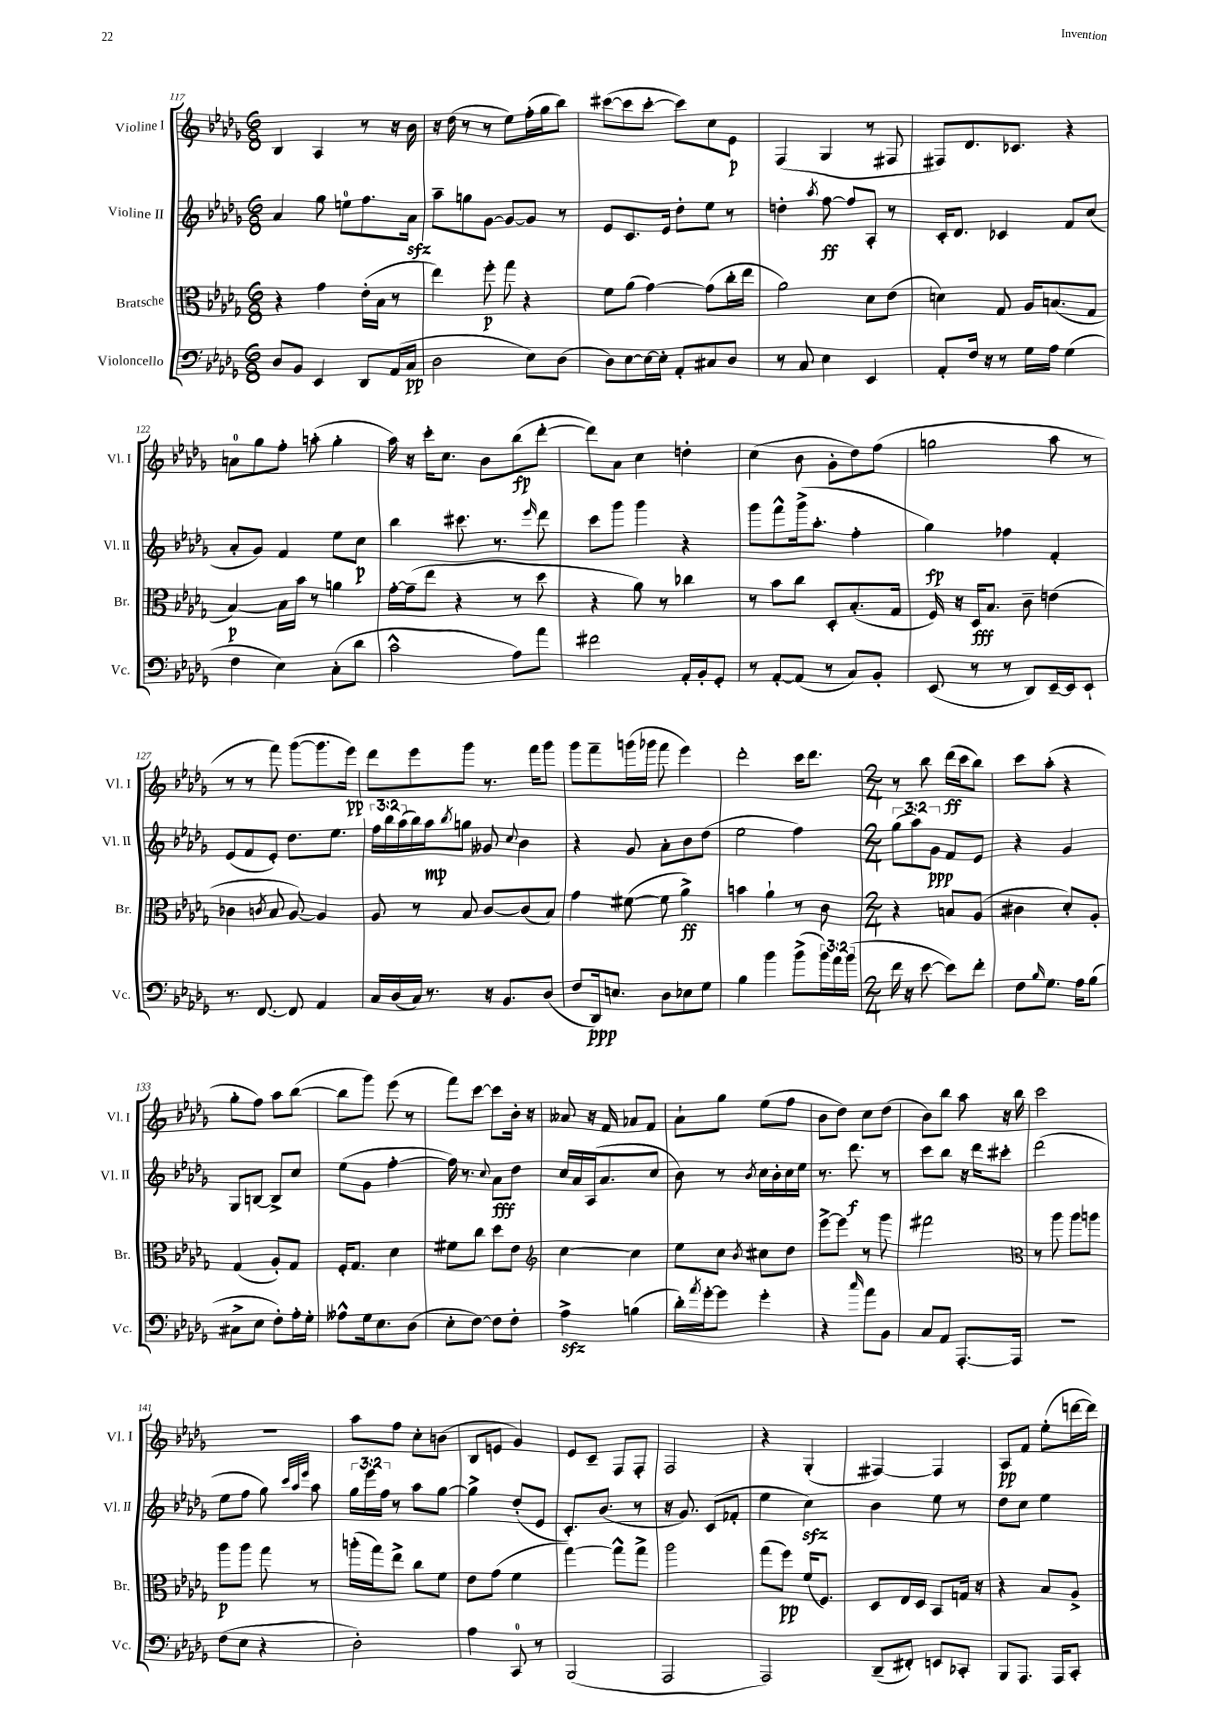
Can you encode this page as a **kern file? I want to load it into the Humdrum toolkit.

**kern	**dynam	**kern	**dynam	**kern	**dynam	**kern	**dynam
*part4	*part4	*part3	*part3	*part2	*part2	*part1	*part1
*staff4	*staff4	*staff3	*staff3	*staff2	*staff2	*staff1	*staff1
*I"Violoncello	*	*I"Bratsche	*	*I"Violine II	*	*I"Violine I	*
*I'Vc.	*	*I'Br.	*	*I'Vl. II	*	*I'Vl. I	*
*clefF4	*	*clefC3	*	*clefG2	*	*clefG2	*
*k[b-e-a-d-g-]	*	*k[b-e-a-d-g-]	*	*k[b-e-a-d-g-]	*	*k[b-e-a-d-g-]	*
*M6/8	*	*M6/8	*	*M6/8	*	*M6/8	*
=117	=117	=117	=117	=117	=117	=117	=117
8D-/L	.	4r	.	4a-/	.	4B-/	.
8BB-/J	.	.	.	.	.	.	.
4EE-/	.	4g-\	.	8gg-\	.	4A-/	.
.	.	.	.	8een\L	.	.	.
8DD-/L	.	(16e-'\LL	.	8.ff\	.	8r	.
.	.	16B-\JJ	.	.	.	.	.
(16AA-/L	.	8r	.	.	.	16r	.
16C/JJ	pp	.	.	16a-zz\Jk	.	16b-\	.
=118	=118	=118	=118	=118	=118	=118	=118
2D-\	.	4ee-\)	.	8aa-~\L	.	16r	.
.	.	.	.	.	.	(16dd-\	.
.	.	.	.	8ggn\	.	8r	.
.	.	8ff'\	p	[8g-\J	.	8r	.
.	.	8gg-\	.	8g-/L_	.	8ee-\L)	.
8E-\L)	.	4r	.	8g-/J]	.	(16ff'\L	.
.	.	.	.	.	.	16gg-\J	.
(8D-\J	.	.	.	8r	.	8bb-\J)	.
=119	=119	=119	=119	=119	=119	=119	=119
8D-\L)	.	8f\L	.	8e-/L	.	([8ccc#X\L	.
[8E-\	.	(8a-\J	.	8.c/	.	8ccc#\]	.
16E-\L_	.	[4g-\)	.	.	.	[8ccc#'\J	.
16E-'\JJ]	.	.	.	16e-/Jk	.	.	.
8AA-'/L	.	.	.	8dd-'\L	.	8ccc#\L])	.
8C#X/	.	(8g-\L]	.	8ee-\J	.	8cc\	.
8D-/J	.	16cc'\L	.	8r	.	8e-\J	p
.	.	16ee-\JJ	.	.	.	.	.
=120	=120	=120	=120	=120	=120	=120	=120
8r	.	2a-\)	.	4ddn'\	.	(4F/	.
8C/	.	.	.	.	.	.	.
.	.	.	.	8qaa-/	.	.	.
4E-\	.	.	.	[8ff\	ff	4G-/	.
.	.	.	.	8ff/L]	.	.	.
4EE-/	.	8d-\L	.	8A-'/J	.	8r	.
.	.	(8e-\J	.	8r	.	8F#X/	.
=121	=121	=121	=121	=121	=121	=121	=121
8AA-'/L	.	4dn\)	.	16c'/KL	.	8F#X/L)	.
.	.	.	.	8.d-/J	.	.	.
16F/Jk	.	.	.	.	.	8.d-/	.
16r	.	.	.	.	.	.	.
8r	.	8G-/	.	4c-X/	.	.	.
.	.	.	.	.	.	8.c-X/J	.
16G-\LL	.	16A-/KL	.	.	.	.	.
16A-\JJ	.	(8.Bn/	.	.	.	.	.
(4G-\	.	.	.	8f/L	.	4r	.
.	.	8G-/J	.	(8cc/J	.	.	.
!!LO:LB:g=z
=122	=122	=122	=122	=122	=122	=122	=122
4F\	.	[4B-/)	p	8a-'/L	.	8an\L	.
.	.	.	.	8g-/J)	.	8gg-\	.
4E-\)	.	16B-\LL]	.	4f/	.	8ff'\J	.
.	.	16b-\JJ	.	.	.	.	.
.	.	8r	.	.	.	(8aan'\	.
(8C'\L	.	4an\	.	8ee-\L	.	4gg-'\	.
8d-\J	.	.	.	8cc\J	p	.	.
=123	=123	=123	=123	=123	=123	=123	=123
2c^^\	.	[16g-'\LL	.	4bb-\	.	16aa-\)	.
.	.	(16g-~\J]	.	.	.	16r	.
.	.	8ee-\J	.	.	.	16ccc'\KL	.
.	.	.	.	.	.	8.cc\J	.
.	.	4r	.	8.ccc#X\	.	.	.
.	.	.	.	.	.	8b-\L	.
.	.	.	.	8.r	.	.	.
8A-\L)	.	8r	.	.	.	(8bb-\	fp
.	.	.	.	16qqeee-/	.	.	.
8a-\J	.	8dd-\	.	8ddd-\	.	[8ddd-'\J	.
=124	=124	=124	=124	=124	=124	=124	=124
2f#X\	.	4r	.	8ccc\L	.	8ddd-\L])	.
.	.	.	.	8ggg-\J	.	8a-\J	.
.	.	8a-\)	.	4ggg-\	.	4cc\	.
.	.	8r	.	.	.	.	.
16AA-'/LL	.	4cc-X\	.	4r	.	4ddn'\	.
16BB-'/J	.	.	.	.	.	.	.
8GG-'/J	.	.	.	.	.	.	.
=125	=125	=125	=125	=125	=125	=125	=125
8r	.	8r	.	8ggg-\L	.	(4cc\	.
[8AA-'/L	.	8b-\L	.	8fff^^\	.	.	.
(8AA-/J]	.	8cc\J	.	(16ggg-^\k	.	8b-\	.
.	.	.	.	8.aa-'\J	.	.	.
8r	.	8D-'/L	.	.	.	8g-'\L	.
8C/L)	.	(8.B-'/	.	4ff'\	.	8dd-\)	.
8BB-'/J	.	.	.	.	.	(8ff\J	.
.	.	16G-/Jk	.	.	.	.	.
=126	=126	=126	=126	=126	=126	=126	=126
(8EE-/	.	16F/)	.	4gg-\)	fp	2ggn\	.
.	.	16r	.	.	.	.	.
8r	.	16D-/KL	fff	.	.	.	.
.	.	8.B-/J	.	.	.	.	.
8r	.	.	.	4ff-X\	.	.	.
8DD-/L)	.	8c~\	.	.	.	.	.
[16EE-~/L	.	(4en\	.	4f'/	.	8aa-\	.
16EE-/J]	.	.	.	.	.	.	.
8EE-`/J	.	.	.	.	.	8r	.
!!LO:LB:g=z
=127	=127	=127	=127	=127	=127	=127	=127
8.r	.	4c-X\	.	(8e-/L	.	8r	.
.	.	.	.	8f/	.	8r	.
[8.FF/	.	.	.	.	.	.	.
.	.	8qcn/	.	.	.	.	.
.	.	8B-/	.	8e-'/J)	.	8fff\)	.
8FF/]	.	[8A-/)	.	8.dd-\L	.	([8ggg-\L	.
4AA-/	.	4A-/]	.	.	.	8.ggg-\]	.
.	.	.	.	8.ee-\J	.	.	.
.	.	.	.	.	.	16eee-\Jk)	pp
=128	=128	=128	=128	=128	=128	=128	=128
16C/LL	.	8A-/	.	24ff\LL	.	8ddd-\L	.
.	.	.	.	24bb-\	.	.	.
(16D-/	.	.	.	.	.	.	.
.	.	.	.	(24aa-\	.	.	.
16C/JJ)	.	8r	.	16bb-\)	.	8eee-\	.
8.r	.	.	.	16aa-\J	mp	.	.
.	.	.	.	8qbb-/	.	.	.
.	.	8B-/	.	8ggn\J	.	8ggg-\J	.
16r	.	[8c/L	.	8g--X/	.	8.r	.
8.BB-/L	.	.	.	.	.	.	.
.	.	.	.	8qqcc/	.	.	.
.	.	(8c/]	.	4b-\	.	.	.
.	.	.	.	.	.	16fff\KL	.
(8D-/J	.	8B-/J)	.	.	.	8ggg-\J	.
=129	=129	=129	=129	=129	=129	=129	=129
8F/L	.	4g-\	.	4r	.	8ggg-\L	.
16DD-/k)	ppp	.	.	.	.	8fff~\	.
8.En/J	.	.	.	.	.	.	.
.	.	([8f#X\	.	8g-/	.	(16gggn\L	.
.	.	.	.	.	.	16ggg-X\JJ	.
8D-\L	.	8f#\]	.	8a-'\L	.	8fff\	.
8E-X\	.	4a-^\)	ff	8b-\	.	4eee-\)	.
8G-\J	.	.	.	(8dd-\J	.	.	.
=130	=130	=130	=130	=130	=130	=130	=130
4B-\	.	4bn\	.	2ee-\	.	2ddd-'\	.
4b-\	.	4a-`\	.	.	.	.	.
(8b-^\L	.	8r	.	4ff\)	.	16ccc\KL	.
.	.	.	.	.	.	8.ddd-\J	.
24b-\L)	.	8c\	.	.	.	.	.
24a-\	.	.	.	.	.	.	.
(24b-\JJ	.	.	.	.	.	.	.
=131	=131	=131	=131	=131	=131	=131	=131
*M2/4	*	*M2/4	*	*M2/4	*	*M2/4	*
16f\	.	4r	.	(12gg-\L	.	8r	.
16r	.	.	.	.	.	.	.
.	.	.	.	12aa-\)	.	.	.
[8e-\	.	.	.	.	.	8bb-\	.
.	.	.	.	12g-\J	ppp	.	.
8e-\L])	.	8Bn/L	.	8f/L	.	(16ddd-\LL	ff
.	.	.	.	.	.	16ccc\J	.
8f'\J	.	(8A-/J	.	8e-/J	.	8bb-\J)	.
=132	=132	=132	=132	=132	=132	=132	=132
8F\L	.	4c#X\	.	4r	.	8ccc\L	.
16qqB-/	.	.	.	.	.	.	.
8.G-\J	.	.	.	.	.	(8aa-'\J	.
.	.	8d-'/L)	.	4g-/	.	4r	.
16A-\KL	.	.	.	.	.	.	.
(8B-\J	.	8A-'/J	.	.	.	.	.
!!LO:LB:g=z
=133	=133	=133	=133	=133	=133	=133	=133
8C#X^\L	.	(4G-/	.	8G-/L	.	8gg-'\L	.
8E-\J	.	.	.	[8Bn/J	.	8ff\J)	.
8F'\L)	.	8A-'/L)	.	8B^/L]	.	8aa-\L	.
16A-'\L	.	8G-/J	.	8cc/J	.	([8bb-\J	.
16G-'\JJ	.	.	.	.	.	.	.
=134	=134	=134	=134	=134	=134	=134	=134
8A--X^^\L	.	16F'/KL	.	(8ee-\L	.	8bb-\L]	.
.	.	8.G-/J	.	.	.	.	.
16G-\k	.	.	.	8g-\J	.	8ggg-\J)	.
8.E-\	.	.	.	.	.	.	.
.	.	4d-\	.	[4ff'\	.	(8eee-\	.
(8D-\J	.	.	.	.	.	8r	.
=135	=135	=135	=135	=135	=135	=135	=135
8E-'\L	.	8f#X\L	.	16ff\])	.	8fff\L)	.
.	.	.	.	8.r	.	.	.
[8F\J)	.	8cc\J	.	.	.	[8ccc\J	.
.	.	.	.	8qqcc/	.	.	.
8F\L]	.	8dd-\L	.	8a-\L	fff	8ccc\L]	.
8F'\J	.	8e-\J	.	8dd-\J	.	16b-'\Jk	.
.	.	.	.	.	.	16r	.
=136	=136	=136	=136	=136	=136	=136	=136
*	*	*clefG2	*	*	*	*	*
4A-zz^\	.	[4cc\	.	16cc/LL	.	8a--X/	.
.	.	.	.	16a-/	.	.	.
.	.	.	.	(16A-/J	.	16r	.
.	.	.	.	8.a-/	.	16f/	.
(4Bn\	.	4cc\]	.	.	.	8a-X/L	.
.	.	.	.	8cc/J	.	8f/J	.
=137	=137	=137	=137	=137	=137	=137	=137
16d-'\LL)	.	8ee-\L	.	8b-\)	.	8a-`\L	.
8qa-/	.	.	.	.	.	.	.
[16g-'\J	.	.	.	.	.	.	.
8g-\J]	.	8cc\J	.	8r	.	8gg-\J	.
.	.	8qb-/	.	8qb-/	.	.	.
4g-'\	.	8cc#X\L	.	16cc\LL	.	(8ee-\L	.
.	.	.	.	16b-'\	.	.	.
.	.	8dd-\J	.	16cc\	.	8ff\J	.
.	.	.	.	16ee-\JJ	.	.	.
=138	=138	=138	=138	=138	=138	=138	=138
4r	.	[8eee-^\L	.	8.r	.	8b-\L	.
.	.	8eee-\J]	.	.	.	8dd-\J)	.
.	.	.	.	8.ddd-\	f	.	.
16qqcc/	.	.	.	.	.	.	.
8a-\L	.	8r	.	.	.	8cc\L	.
8BB-\J	.	8ggg-\	.	8r	.	(8dd-\J	.
=139	=139	=139	=139	=139	=139	=139	=139
8C/L	.	2fff#X\	.	8ccc\L	.	8b-\L)	.
8AA-/J	.	.	.	8bb-\J	.	8bb-\J	.
[8.AAA-'/L	.	.	.	16r	.	8aa-\	.
.	.	.	.	16ddd-\KL	.	.	.
.	.	.	.	8ccc#X'\J	.	16r	.
16AAA-/Jk]	.	.	.	.	.	16bb-\	.
=140	=140	=140	=140	=140	=140	=140	=140
*	*	*clefC3	*	*	*	*	*
2r	.	8r	.	(2ddd-\	.	2ccc\	.
.	.	8aa-\	.	.	.	.	.
.	.	8aa-\L	.	.	.	.	.
.	.	8aan\J	.	.	.	.	.
!!LO:LB:g=z
=141	=141	=141	=141	=141	=141	=141	=141
(8F\L	.	8aa-\L	p	8ee-\L	.	2r	.
8E-\J	.	8aa-\J	.	8ff\J	.	.	.
4r	.	8gg-\	.	8gg-\)	.	.	.
.	.	.	.	32qqccc/LLL	.	.	.
.	.	.	.	32qqaa-/	.	.	.
.	.	.	.	32qqeee-/JJJ	.	.	.
.	.	8r	.	8aa-\	.	.	.
=142	=142	=142	=142	=142	=142	=142	=142
2D-'\)	.	(16aan'\LL	.	24gg-\LL	.	8aa-\L	.
.	.	.	.	24eee-\	.	.	.
.	.	16gg-\J)	.	.	.	.	.
.	.	.	.	24ff\JJ	.	.	.
.	.	8ee-^\J	.	8r	.	8ff\J	.
.	.	8cc\L	.	8aa-\L	.	8cc'\L	.
.	.	8f\J	.	[8gg-\J	.	(8bn\J	.
=143	=143	=143	=143	=143	=143	=143	=143
4A-\	.	8e-\L	.	4gg-^\]	.	8B-/L	.
.	.	(8g-\J	.	.	.	8en/J	.
8CC/	.	4f\	.	(8dd-'/L	.	4g-/)	.
8r	.	.	.	8e-/J	.	.	.
=144	=144	=144	=144	=144	=144	=144	=144
(2BBB-/	.	[4gg-\)	.	8.c'/L)	.	8e-/L	.
.	.	.	.	.	.	8c~/J	.
.	.	.	.	(8.b-/J	.	.	.
.	.	8gg-^^\L]	.	.	.	8F/L	.
.	.	8gg-^\J	.	8r	.	8F'/J	.
=145	=145	=145	=145	=145	=145	=145	=145
2AAA-/	.	2aa-\	.	16r	.	2F/	.
.	.	.	.	8.g-/)	.	.	.
.	.	.	.	(8c/L	.	.	.
.	.	.	.	8f-X'/J	.	.	.
=146	=146	=146	=146	=146	=146	=146	=146
2AAA-/)	.	(8gg-\L	.	4ee-\	.	4r	.
.	.	8ff\J)	pp	.	.	.	.
.	.	(16f/KL	.	4cczz\)	.	(4G-'/	.
.	.	8.F/J)	.	.	.	.	.
=147	=147	=147	=147	=147	=147	=147	=147
(8DD-~/L	.	8D-/L	.	4b-\	.	[4F#X/)	.
8FF#X'/J)	.	16E-/L	.	.	.	.	.
.	.	16D-/JJ	.	.	.	.	.
8EEn/L	.	8BB-/L	.	8ee-\	.	4F#/]	.
8CC-X'/J	.	16Gn/Jk	.	8r	.	.	.
.	.	16r	.	.	.	.	.
=148	=148	=148	=148	=148	=148	=148	=148
8BBB-/L	.	4r	.	8dd-\L	.	8A-/L	pp
8.AAA-/J	.	.	.	8cc\J	.	8f/J	.
.	.	8B-/L	.	4ee-\	.	(8ee-'\L	.
16AAA-/KL	.	.	.	.	.	.	.
8CC'/J	.	8A-^/J	.	.	.	[16dddn\L	.
.	.	.	.	.	.	16ddd\JJ])	.
==	==	==	==	==	==	==	==
*-	*-	*-	*-	*-	*-	*-	*-
